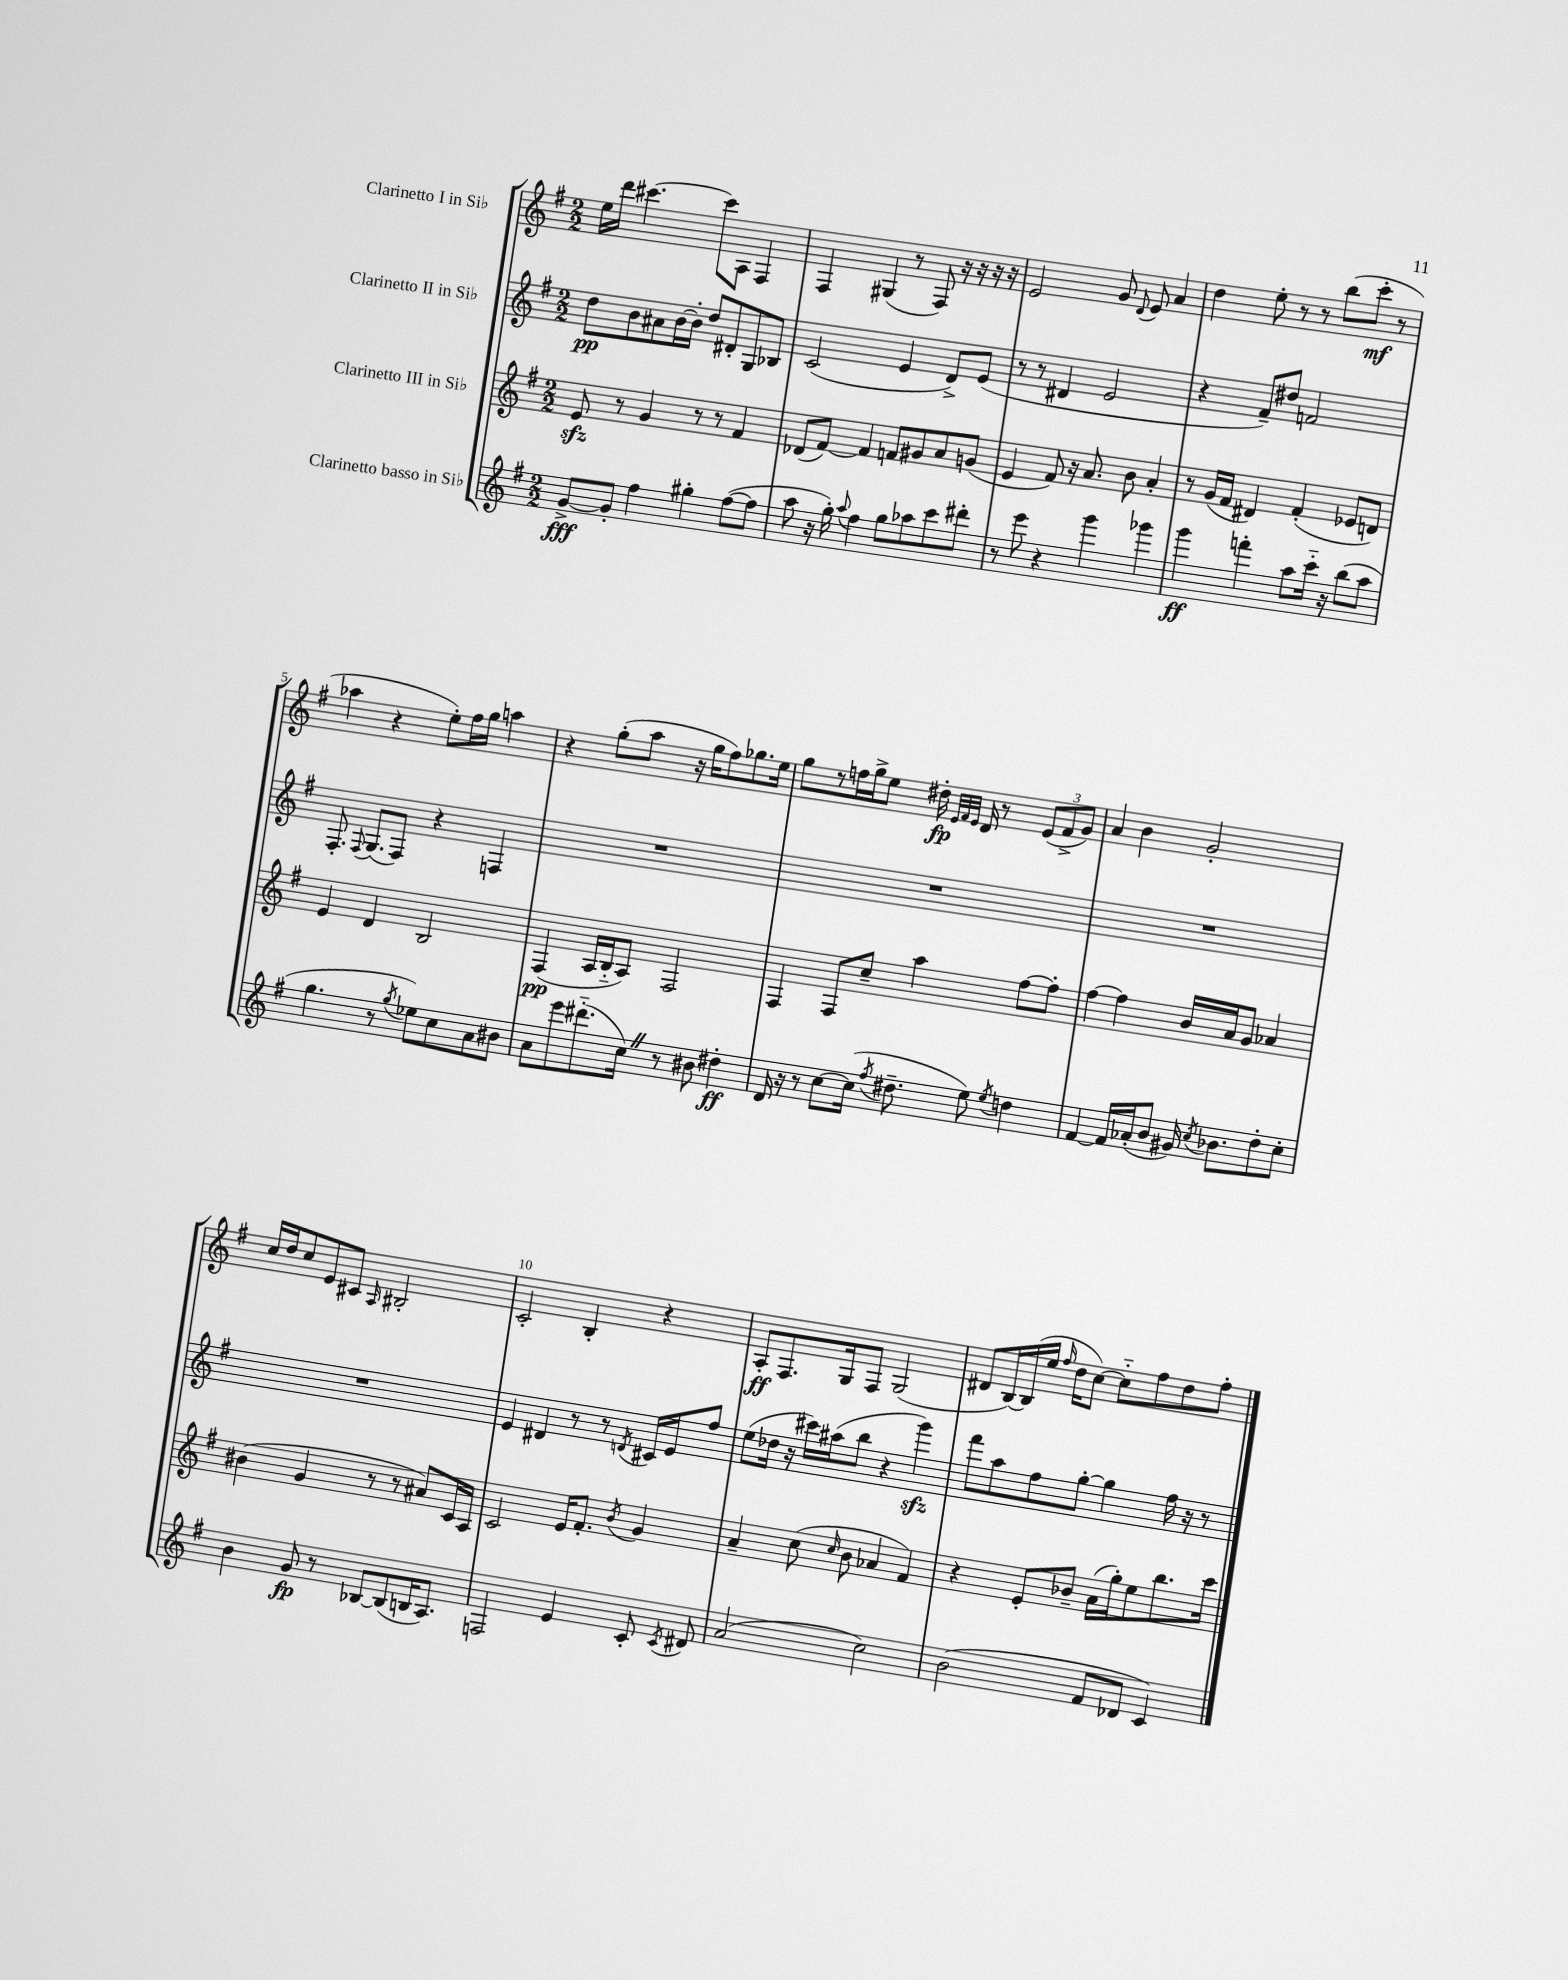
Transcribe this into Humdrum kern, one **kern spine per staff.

**kern	**kern	**kern	**kern
*staff4	*staff3	*staff2	*staff1
*clefG2	*clefG2	*clefG2	*clefG2
*k[f#]	*k[f#]	*k[f#]	*k[f#]
*M2/2	*M2/2	*M2/2	*M2/2
[8g^	8e	8dd	16ee
.	.	.	16ddd
8g']	8r	8b	[4.ccc#
4ff#	4g	8a#	.
.	.	[16b	.
.	.	16b']	.
4gg#'	8r	8dd	8ccc#]
.	8r	8d#'	8A
([8ff#	4f#	8G	4F#
8ff#]	.	8B-	.
=	=	=	=
8aa	(8d-	(2c	4F#
16r	[8f#)	.	.
16gg')	.	.	.
8qqaa	.	.	.
4ff#	4f#]	.	(4G#
8gg	8f	4e	8r
8aa-	8g#	.	8F#)
8ccc	8a	8d^)	16r
.	.	.	16r
8ddd#'	(8g	(8e	16r
.	.	.	16r
=	=	=	=
8r	4e	8r	2e
8eee	.	8r	.
4r	8f#)	4d#	.
.	16r	.	.
.	8.a	.	.
4ggg	.	2e	8g
.	.	.	8qqd
.	8b	.	8e
4ggg-	4a'	.	4a
=	=	=	=
4ggg	8r	4r	4dd
.	(16g	.	.
.	16f#	.	.
4fff'	4d#)	8f#~)	8ee'
.	.	8dd#	8r
8aa	(4f#'	2f	8r
16ccc'~	.	.	(8bb
16r	.	.	.
(8bb	8e-	.	8ccc'
8aa	8d)	.	8r
=	=	=	=
4.gg	4e	8.F#'	4aa-
.	.	8qqF#	.
.	.	(8.G	.
.	4d	.	4r
8r	.	8F#)	.
8qgg	.	.	.
8ee-)	2B	4r	8ee')
8cc	.	.	16ff#
.	.	.	16gg
8a	.	4F	4aa
8b#	.	.	.
=	=	=	=
8a	(4F#	1r	4r
8eee	.	.	.
(8.ddd#'~	16A	.	(8gg'
.	16B'~	.	.
.	8A)	.	8aa
16cc)	.	.	.
8r	2F#	.	16r
.	.	.	16gg
8b#	.	.	8ff#)
4dd#'	.	.	8.gg-
.	.	.	16ee
=	=	=	=
16d	4F#	1r	8gg
16r	.	.	.
8r	.	.	8r
[8cc	8F#	.	16ff
.	.	.	16gg^
(16cc]	8cc~	.	8ee
8qff#	.	.	.
8.dd#~	.	.	.
.	4aa	.	16dd#'
.	.	.	32qqe
.	.	.	32qqf#
.	.	.	32qqe
.	.	.	16d
8ee)	.	.	8r
8qee	.	.	.
4dd	[8ff#	.	(12e
.	.	.	12f#^
.	8ff#']	.	.
.	.	.	12g)
=	=	=	=
[4f#	[4ff#	1r	4a
16f#]	4ff#]	.	4b
(16a-'	.	.	.
8b	.	.	.
16g#)	16b	.	2g'
8qcc	.	.	.
8.b-	16a	.	.
.	8g	.	.
8dd'	4a-	.	.
8cc'	.	.	.
=	=	=	=
4b	(4b#	1r	16cc
.	.	.	16dd
.	.	.	8cc
8g	4g	.	8e
8r	.	.	8c#
.	.	.	16qqA
[8B-	8r	.	2B#'
(8B-]	8r	.	.
16B	8a#)	.	.
8.A)	.	.	.
.	16c	.	.
.	16A	.	.
=	=	=	=
2F	2c	4e	2c'
.	.	4d#	.
4e	16e	8r	4B'
.	8.f#'	.	.
.	.	8r	.
.	8qb	8qd	.
8c'	4g	16c#	4r
.	.	16e	.
8qc	.	.	.
8d#	.	8ff#	.
=	=	=	=
(2a	4a~	(8ee	8A'
.	.	16dd-	8.F#
.	.	16r	.
.	(8cc	16ccc#)	.
.	.	(16aa#	16G
.	16qqcc	.	.
.	8b	8bb	8F#
2cc)	4a-	4r	(2G
.	4f#)	4ggg)	.
=	=	=	=
(2b	4r	8fff#	8d#
.	.	8aa	[16B)
.	.	.	(16B]
.	8e'	8ff#	16ee
.	.	.	16qqff#
.	.	.	16dd
.	8b-~	[8gg'	[8cc)
8f#	(16a	4gg]	8cc'~]
.	16gg')	.	.
8d-	8ee	.	8ff#
4c)	8.bb	16ff#	8dd
.	.	16r	.
.	.	8r	8ff#'
.	16ccc	.	.
==	==	==	==
*-	*-	*-	*-
